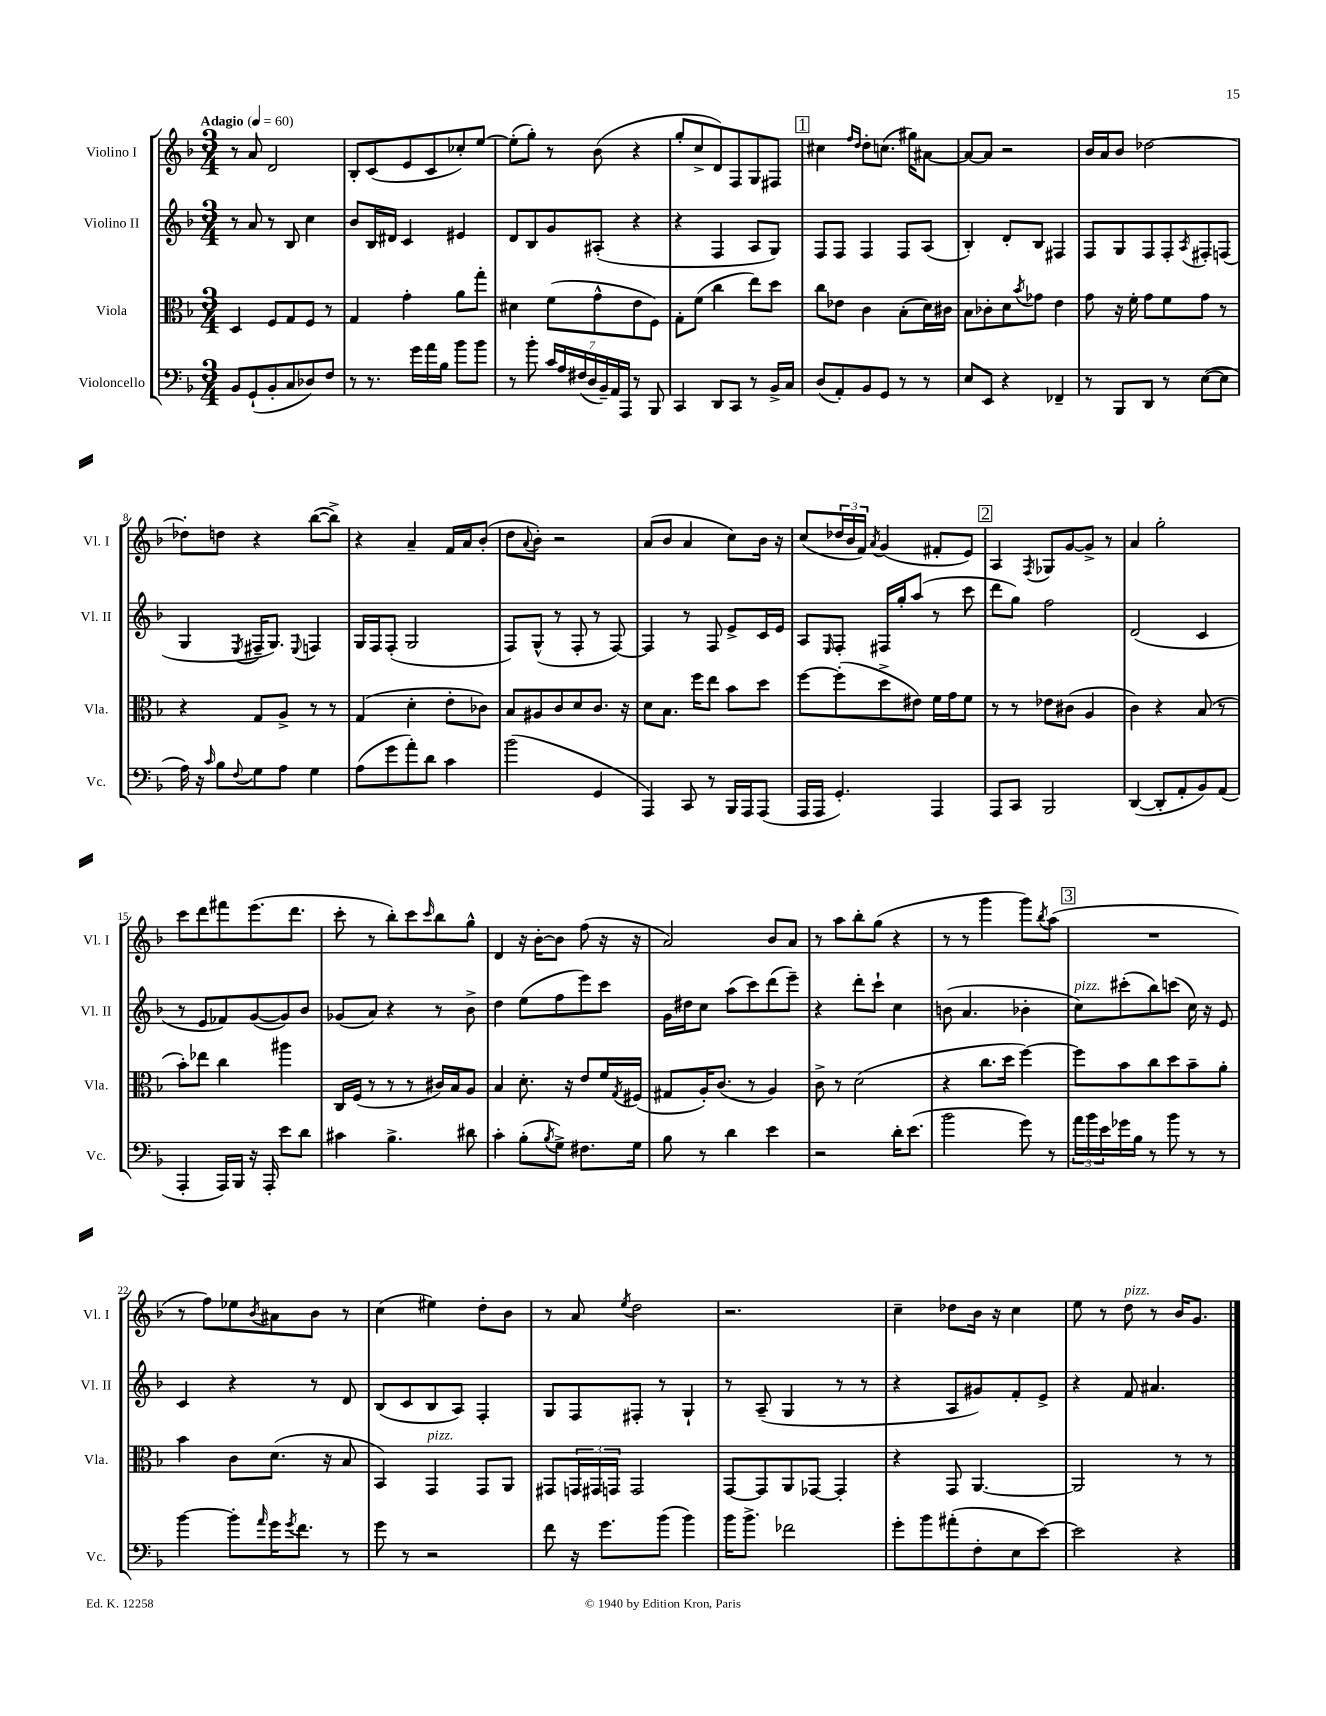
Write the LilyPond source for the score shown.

<<
\new StaffGroup <<
\new Staff = "s0" \with { instrumentName = "Violino I" shortInstrumentName = "Vl. I" } {
    \clef treble \key f \major \numericTimeSignature \time 3/4 \tempo "Adagio" 4 = 60
    r8 a'8 d'2 |
    bes8-. c'8( e'8 c'8 ces''8-.) e''8~ |
    e''8-.( g''8-.) r8 bes'8( r4 |
    g''8-. c''8-> d'8) f8 g8 fis8 |
    \mark \markup { \box "1" } cis''4 \grace { f''16 d''16 } d''8-. c''8.( gis''16) ais'8~ |
    ais'8~ ais'8 r2 |
    bes'16 a'16 bes'8 des''2~ |
    des''8-. d''8 r4 bes''8~( bes''8->) |
    r4 a'4-- f'16 a'16 bes'8-.( |
    d''8 \appoggiatura { a'8 } bes'8-.) r2 |
    a'8( bes'8 a'4 c''8) bes'16 r16 |
    c''8( \tuplet 3/2 { des''16 bes'16 f'16) } \acciaccatura { a'8 } g'4( fis'8-. e'8) |
    \mark \markup { \box "2" } a4 \acciaccatura { f8 } ges8 g'8~ g'8-> r8 |
    a'4 g''2-. |
    c'''8 d'''8 fis'''8 e'''8.( d'''8. |
    c'''8-. r8 bes''8-.) c'''8 \grace { c'''16 } bes''8 g''8-^ |
    d'4 r16 bes'16~-. bes'8 f''8( r16 r16 |
    a'2) bes'8 a'8 |
    r8 a''8 bes''8-. g''8( r4 |
    r8 r8 g'''4 g'''8) \acciaccatura { bes''8 } a''8( |
    \mark \markup { \box "3" } R2. |
    r8 f''8) ees''8 \acciaccatura { bes'8 } ais'8 bes'8 r8 |
    c''4( eis''4) d''8-. bes'8 |
    r8 a'8 \acciaccatura { e''8 } d''2 |
    r2. |
    c''4-- des''8 bes'16 r16 c''4 |
    e''8 r8 d''8^\markup { \italic "pizz." } r8 bes'16 g'8. \bar "|." |
}
\new Staff = "s1" \with { instrumentName = "Violino II" shortInstrumentName = "Vl. II" } {
    \clef treble \key f \major \numericTimeSignature \time 3/4
    r8 a'8 r8 bes8 c''4 |
    bes'8 bes16 dis'16 c'4 eis'4 |
    d'8 bes8 g'8 ais8-.( r4 |
    r4 f4 a8 g8) |
    \mark \markup { \box "1" } f8 f8 f4 f8 a8( |
    bes4-.) d'8-. bes8 fis4 |
    f8 g8 f8 f8-. \acciaccatura { a8 } fis8-. f8( |
    g4 \acciaccatura { e8 } fis16-- g8.) \appoggiatura { e8 } f4 |
    g16 f16 f8-.( g2 |
    f8) g8-^( r8 f8-. r8 f8~) |
    f4 r8 f8 e'8-> c'16 e'16 |
    a8 \grace { e16 } f8-. fis16 g''16-. a''8( r8 c'''8 |
    \mark \markup { \box "2" } d'''8 g''8) f''2 |
    d'2( c'4 |
    r8 e'8 fes'8) g'8~( g'8) bes'8 |
    ges'8( a'8) r4 r8 bes'8-> |
    d''4 e''8( f''8 e'''8) c'''8 |
    g'16 dis''16 c''8 a''8( c'''8) d'''8( e'''8--) |
    r4 d'''8-. c'''8-! c''4 |
    b'8( a'4. bes'4-. |
    \mark \markup { \box "3" } c''8^\markup { \italic "pizz." }) cis'''8-.( bes''8) c'''8( c''16) r16 e'8 |
    c'4 r4 r8 d'8 |
    bes8( c'8 bes8 a8) f4-. |
    g8 f8 fis8-. r8 g4-! |
    r8 a8--( g4 r8 r8 |
    r4 a8 gis'8) f'8-. e'8-> |
    r4 f'8 ais'4. \bar "|." |
}
\new Staff = "s2" \with { instrumentName = "Viola" shortInstrumentName = "Vla." } {
    \clef alto \key f \major \numericTimeSignature \time 3/4
    d4 f8 g8 f8 r8 |
    g4 g'4-. a'8 g''8-. |
    dis'4 f'8( g'8-^ e'8 f8) |
    g8-. f'8( c''4 e''8) d''8 |
    \mark \markup { \box "1" } c''8 ees'8 c'4 bes8-.( d'16) cis'16 |
    bes8 ces'8-. d'8 \acciaccatura { bes'8 } ges'8 e'4 |
    g'8 r16 f'16-. g'8 f'8 g'8 r8 |
    r4 g8 a8-> r8 r8 |
    g4( d'4-. e'8-. ces'8) |
    bes8 ais8 c'8 d'8 c'8. r16 |
    d'8 bes8. f''16 e''8 bes'8 d''8 |
    f''8~ f''8-.( d''8-> eis'8) f'16 g'16 f'8 |
    \mark \markup { \box "2" } r8 r8 ees'8 cis'8( a4 |
    c'4) r4 bes8( r8 |
    bes'8-.) ees''8 c''4 ais''4 |
    c16 f16( r8 r8 r8 cis'16) bes16 a8 |
    bes4 d'8.-. r16 e'8 f'16 \acciaccatura { g8 } fis16( |
    gis8 a16-.) c'8.( r8 a4) |
    c'8-> r8 d'2( |
    r4 c''8. d''16 f''4~) |
    \mark \markup { \box "3" } f''8 bes'8 c''8 d''8 bes'8-- a'8-. |
    bes'4 c'8 d'8.( r16 bes8 |
    bes,4) g,4^\markup { \italic "pizz." } g,8 a,8 |
    gis,8 \tuplet 3/2 { g,16 gis,16 g,16 } g,2 |
    g,8~ g,8 a,8 ges,8~ ges,4-. |
    r4 g,8 a,4.~ |
    a,2 r8 r8 \bar "|." |
}
\new Staff = "s3" \with { instrumentName = "Violoncello" shortInstrumentName = "Vc." } {
    \clef bass \key f \major \numericTimeSignature \time 3/4
    bes,8 g,8-!( bes,8-. c8 des8) f8 |
    r8 r8. g'16 a'16 bes16 bes'8 bes'8 |
    r8 bes'8-. \tuplet 7/4 { c'16 a16 fis16( d16 bes,16--) a,16 a,,16 } r8 bes,,8 |
    c,4 d,8 c,8 r8 bes,16-> c16 |
    \mark \markup { \box "1" } d8( a,8-.) bes,8 g,8 r8 r8 |
    e8 e,8 r4 fes,4-- |
    r8 bes,,8 d,8 r8 e8~( e8 |
    a16) r16 \grace { c'16 } bes8 \appoggiatura { f8 } g8 a8 g4 |
    a8( g'8 a'8-.) d'8 c'4 |
    bes'2( g,4 |
    a,,4) c,8 r8 bes,,16 a,,16 a,,8( |
    a,,16 a,,16 g,4.-.) a,,4 |
    \mark \markup { \box "2" } a,,8 c,8 bes,,2 |
    d,4~( d,8-. a,8-. bes,8) a,8( |
    a,,4-. a,,16) bes,,16 r16 a,,16-. e'8 d'8 |
    cis'4 bes4.-> dis'8 |
    c'4-. bes8-.( \acciaccatura { bes8 } g8->) fis8. g16 |
    bes8 r8 d'4 e'4 |
    r2 d'16-. e'8.( |
    bes'2 g'8) r8 |
    \mark \markup { \box "3" } \tuplet 3/2 { a'16 bes'16 e'16 } ges'16 bes16 r8 bes'8 r8 r8 |
    bes'4~ bes'8-. \grace { a'16 } g'16 \acciaccatura { g'8 } f'8. r8 |
    g'8 r8 r2 |
    f'8 r16 g'8. bes'8( bes'4) |
    bes'16 bes'8.-> fes'2 |
    g'8-. bes'8 ais'8-.( f8-. e8 e'8~) |
    e'2 r4 \bar "|." |
}
>>
>>
